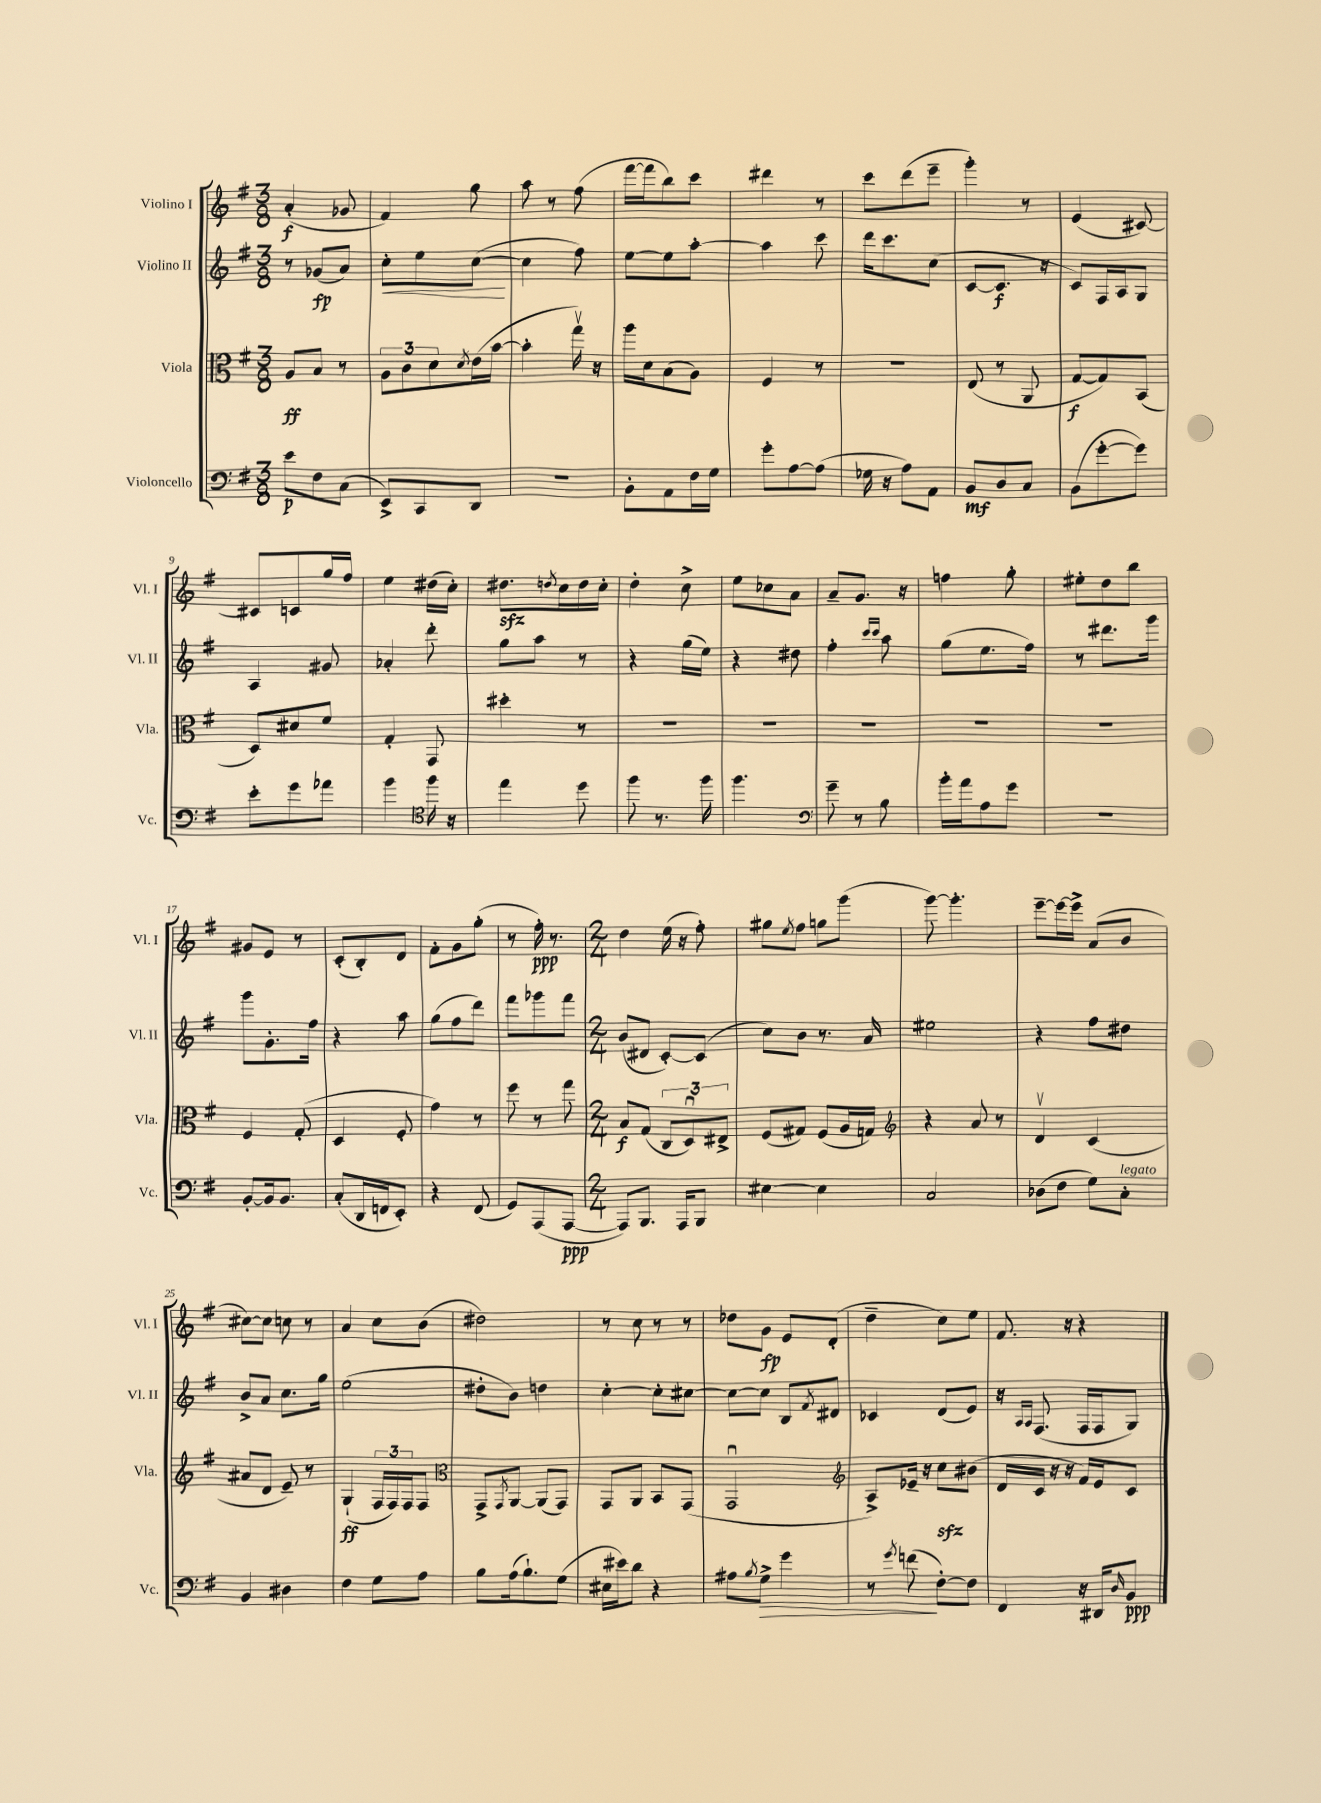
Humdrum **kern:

**kern	**dynam	**kern	**dynam	**kern	**dynam	**kern	**dynam
*part4	*part4	*part3	*part3	*part2	*part2	*part1	*part1
*staff4	*staff4	*staff3	*staff3	*staff2	*staff2	*staff1	*staff1
*I"Violoncello	*	*I"Viola	*	*I"Violino II	*	*I"Violino I	*
*I'Vc.	*	*I'Vla.	*	*I'Vl. II	*	*I'Vl. I	*
*clefF4	*	*clefC3	*	*clefG2	*	*clefG2	*
*k[f#]	*	*k[f#]	*	*k[f#]	*	*k[f#]	*
*M3/8	*	*M3/8	*	*M3/8	*	*M3/8	*
=1	=1	=1	=1	=1	=1	=1	=1
8e\L	p	8A/L	ff	8r	.	(4a'/	f
8F#\	.	8B/J	.	(8g-X/L	fp	.	.
(8C\J	.	8r	.	8a/J)	.	8g-X/	.
=2	=2	=2	=2	=2	=2	=2	=2
!	!	!	!	!	!LO:HP:b	!	!
8EE^/L)	.	12A\L	.	8cc'\L	<	4f#/)	.
.	.	12c\	.	.	.	.	.
8CC/	.	.	.	8ee\	.	.	.
.	.	12d\	.	.	.	.	.
.	.	8qd/	.	.	.	.	.
8DD/J	.	(16e\L	.	([8cc\J	.	8gg\	.
.	.	[16b\JJ	.	.	.	.	.
.	.	.	.	.	[	.	.
=3	=3	=3	=3	=3	=3	=3	=3
4.r	.	4b'\]	.	4cc\]	.	8aa\	.
.	.	.	.	.	.	8r	.
.	.	16ggv\)	.	8ff#\)	.	(8ff#\	.
.	.	16r	.	.	.	.	.
=4	=4	=4	=4	=4	=4	=4	=4
8BB'\L	.	16aa\LL	.	[8ee\L	.	[16fff#\LL	.
.	.	16d\J	.	.	.	16fff#\J]	.
8AA\	.	(8B\	.	8ee\]	.	8bb\)	.
16F#\L	.	8A\J)	.	[8aa'\J	.	8ccc\J	.
16G\JJ	.	.	.	.	.	.	.
=5	=5	=5	=5	=5	=5	=5	=5
8g'\L	.	4F#/	.	4aa\]	.	4ddd#X\	.
[8A\	.	.	.	.	.	.	.
(8A\J]	.	8r	.	8ccc\	.	8r	.
=6	=6	=6	=6	=6	=6	=6	=6
16G-X\	.	4.r	.	16ddd\KL	.	8ccc\L	.
16r	.	.	.	8.ccc\	.	.	.
8A\L)	.	.	.	.	.	(8ddd\	.
8AA\J	.	.	.	(8cc\J	.	8eee~\J	.
=7	=7	=7	=7	=7	=7	=7	=7
8BB/L	mf	(8E/	.	[8c/L	.	4ggg'\)	.
8D/	.	8r	.	8.c/J]	f	.	.
8C/J	.	8AA/	.	.	.	8r	.
.	.	.	.	16r	.	.	.
=8	=8	=8	=8	=8	=8	=8	=8
(8BB\L	.	[8G/L	f	8c/L)	.	(4e/	.
[8g'\	.	8G/])	.	16F#/L	.	.	.
.	.	.	.	16A/J	.	.	.
8g\J])	.	(8BB/J	.	8G/J	.	[8c#X/)	.
!!LO:LB:g=z
=9	=9	=9	=9	=9	=9	=9	=9
8e'\L	.	8D/L)	.	4A/	.	8c#X/L]	.
8g\	.	8d#X/	.	.	.	8cn/	.
8a-X\J	.	8f#/J	.	8g#X/	.	16gg/L	.
.	.	.	.	.	.	16ff#/JJ	.
=10	=10	=10	=10	=10	=10	=10	=10
4b\	.	4G'/	.	4a-X'/	.	4ee\	.
*clefC4	*	*	*	*	*	*	*
16ff#\	.	8GG/	.	8ddd'\	.	(16dd#X\LL	.
16r	.	.	.	.	.	16cc'\JJ)	.
=11	=11	=11	=11	=11	=11	=11	=11
4ee\	.	4dd#X'\	.	8gg\L	.	8.dd#Xzz\L	.
.	.	.	.	8aa\J	.	.	.
.	.	.	.	.	.	8qddn/	.
.	.	.	.	.	.	16cc\L	.
8dd\	.	8r	.	8r	.	16dd\	.
.	.	.	.	.	.	16cc'\JJ	.
=12	=12	=12	=12	=12	=12	=12	=12
8ff#\	.	4.r	.	4r	.	4dd'\	.
8.r	.	.	.	.	.	.	.
.	.	.	.	(16gg\LL	.	8cc^\	.
16ff#\	.	.	.	16ee\JJ)	.	.	.
=13	=13	=13	=13	=13	=13	=13	=13
4.ff#\	.	4.r	.	4r	.	8ee\L	.
.	.	.	.	.	.	8cc-X\	.
.	.	.	.	8dd#X\	.	8a\J	.
=14	=14	=14	=14	=14	=14	=14	=14
*clefF4	*	*	*	*	*	*	*
8g~\	.	4.r	.	4ff#'\	.	8a~/L	.
8r	.	.	.	.	.	8.g/J	.
.	.	.	.	16qqccc/LL	.	.	.
.	.	.	.	16qqccc/JJ	.	.	.
8B\	.	.	.	8aa\	.	.	.
.	.	.	.	.	.	16r	.
=15	=15	=15	=15	=15	=15	=15	=15
16b'\LL	.	4.r	.	(8gg\L	.	4ffn\	.
16a\J	.	.	.	.	.	.	.
8A\	.	.	.	8.ee\	.	.	.
8g\J	.	.	.	.	.	8gg'\	.
.	.	.	.	16ff#\Jk)	.	.	.
=16	=16	=16	=16	=16	=16	=16	=16
4.r	.	4.r	.	8r	.	8ee#X'\L	.
.	.	.	.	8.ddd#X\L	.	8dd\	.
.	.	.	.	.	.	8bb\J	.
.	.	.	.	16ggg\Jk	.	.	.
!!LO:LB:g=z
=17	=17	=17	=17	=17	=17	=17	=17
[8BB'/L	.	4F#/	.	8ggg\L	.	8g#X/L	.
16BB/k]	.	.	.	8.g'\	.	8e/J	.
8.BB/J	.	.	.	.	.	.	.
.	.	(8G'/	.	.	.	8r	.
.	.	.	.	16ff#\Jk	.	.	.
=18	=18	=18	=18	=18	=18	=18	=18
(8C'/L	.	4D/	.	4r	.	(8c'/L	.
16DD/L	.	.	.	.	.	8B'/)	.
16FFn/J	.	.	.	.	.	.	.
8EE'/J)	.	8F#'/	.	8aa\	.	8d/J	.
=19	=19	=19	=19	=19	=19	=19	=19
4r	.	4g\)	.	(8gg\L	.	8f#'\L	.
.	.	.	.	8ff#\	.	8g\	.
(8FF#/	.	8r	.	8ddd\J)	.	(8gg'\J	.
=20	=20	=20	=20	=20	=20	=20	=20
8GG/L)	.	8ff#\	.	8fff#\L	.	8r	.
(8AAA/	.	8r	.	8ggg-X\	.	16ff#'\)	ppp
.	.	.	.	.	.	8.r	.
[8AAA/J	ppp	8gg\	.	8fff#\J	.	.	.
=21	=21	=21	=21	=21	=21	=21	=21
*M2/4	*	*M2/4	*	*M2/4	*	*M2/4	*
8AAA/L])	.	8B/L	f	(8b/L	.	4dd\	.
8.BBB/J	.	(8G/J	.	8d#X/J	.	.	.
.	.	12C/L	.	[8c'/L)	.	(16ee\	.
16AAA/KL	.	.	.	.	.	16r	.
.	.	12Du/)	.	.	.	.	.
8BBB/J	.	.	.	(8c/J]	.	8ff#'\)	.
.	.	12E#X^/J	.	.	.	.	.
=22	=22	=22	=22	=22	=22	=22	=22
[4E#X\	.	(8F#/L	.	8cc\L)	.	8gg#X\L	.
.	.	.	.	.	.	8qee/	.
.	.	8G#X/J)	.	8b\J	.	8ff#\J	.
4E#\]	.	(8F#/L	.	8.r	.	8ggn\L	.
.	.	16A/L	.	.	.	(8ggg\J	.
.	.	16Gn/JJ)	.	16a/	.	.	.
=23	=23	=23	=23	=23	=23	=23	=23
*	*	*clefG2	*	*	*	*	*
2C/	.	4r	.	2ee#X\	.	[8ggg\)	.
.	.	.	.	.	.	4.ggg'\]	.
.	.	8a/	.	.	.	.	.
.	.	8r	.	.	.	.	.
=24	=24	=24	=24	=24	=24	=24	=24
(8D-X\L	.	4dv/	.	4r	.	[8eee~\L	.
8F#\J	.	.	.	.	.	16eee\L_	.
.	.	.	.	.	.	16eee^\JJ]	.
8G\L)	.	(4c/	.	8ff#\L	.	(8a/L	.
!LO:TX:a:i:t=legato	!	!	!	!	!	!	!
8C'\J	.	.	.	8dd#X\J	.	8b/J	.
!!LO:LB:g=z
=25	=25	=25	=25	=25	=25	=25	=25
4BB/	.	8a#X/L	.	8b^/L	.	[8cc#X\L)	.
.	.	8d/J	.	8a/J	.	8cc#\J]	.
4D#X\	.	8e~/)	.	8.cc\L	.	8ccn\	.
.	.	8r	.	.	.	8r	.
.	.	.	.	16gg\Jk	.	.	.
=26	=26	=26	=26	=26	=26	=26	=26
4F#\	.	(4G`/	ff	(2ee\	.	4a/	.
8G\L	.	24F#/LL	.	.	.	8cc\L	.
.	.	24F#/)	.	.	.	.	.
.	.	24F#/J	.	.	.	.	.
8A\J	.	8F#/J	.	.	.	(8b\J	.
=27	=27	=27	=27	=27	=27	=27	=27
*	*	*clefC3	*	*	*	*	*
8B\L	.	8GG^/L	.	8dd#X'\L	.	2dd#X\)	.
.	.	8qGG/	.	.	.	.	.
(16A\k	.	[8AA/J	.	8b\J)	.	.	.
8.B`\)	.	.	.	.	.	.	.
.	.	(8AA/L]	.	4ddn\	.	.	.
(8G\J	.	8GG/J)	.	.	.	.	.
=28	=28	=28	=28	=28	=28	=28	=28
16E#X\LL	.	8GG/L	.	[4cc'\	.	8r	.
16e#X\J)	.	.	.	.	.	.	.
8d\J	.	8AA/J	.	.	.	8cc\	.
4r	.	8BB/L	.	8cc'\L]	.	8r	.
.	.	(8GG/J	.	[8cc#X\J	.	8r	.
=29	=29	=29	=29	=29	=29	=29	=29
8A#X\L	.	2GGu/	.	8cc#\L_	.	8dd-X\L	.
8qB/	.	.	.	.	.	.	.
!	!LO:HP:b	!	!	!	!	!	!
8G^\J	>	.	.	8cc#\J]	.	8g\J	fp
4g\	.	.	.	8B/L	.	8e/L	.
.	.	.	.	8qf#/	.	.	.
.	.	.	.	8d#X/J	.	(8d'/J	.
=30	=30	=30	=30	=30	=30	=30	=30
*	*	*clefG2	*	*	*	*	*
8r	.	8A^/L)	.	4c-X/	.	4dd~\	.
8qg/	.	.	.	.	.	.	.
(8fn\	.	16e-X~/Jk	.	.	.	.	.
.	.	16r	.	.	.	.	.
[8F#'\L)	]	8cczz\L	.	(8d/L	.	8cc\L)	.
8F#\J]	.	(8b#X\J	.	8e/J)	.	8ee\J	.
=31	=31	=31	=31	=31	=31	=31	=31
4FF#/	.	16d/LL	.	16r	.	8.f#/	.
.	.	.	.	16qqA/LL	.	.	.
.	.	.	.	16qqA/JJ	.	.	.
.	.	16c/JJ	.	(8.F#/	.	.	.
.	.	16r	.	.	.	.	.
.	.	16r	.	.	.	16r	.
16r	.	16f#/LL)	.	16F#/LL	.	4r	.
16DD#X/KL	.	16e/J	.	16F#/J	.	.	.
16qqD/	.	.	.	.	.	.	.
8BB/J	ppp	8c/J	.	8G/J)	.	.	.
==	==	==	==	==	==	==	==
*-	*-	*-	*-	*-	*-	*-	*-
